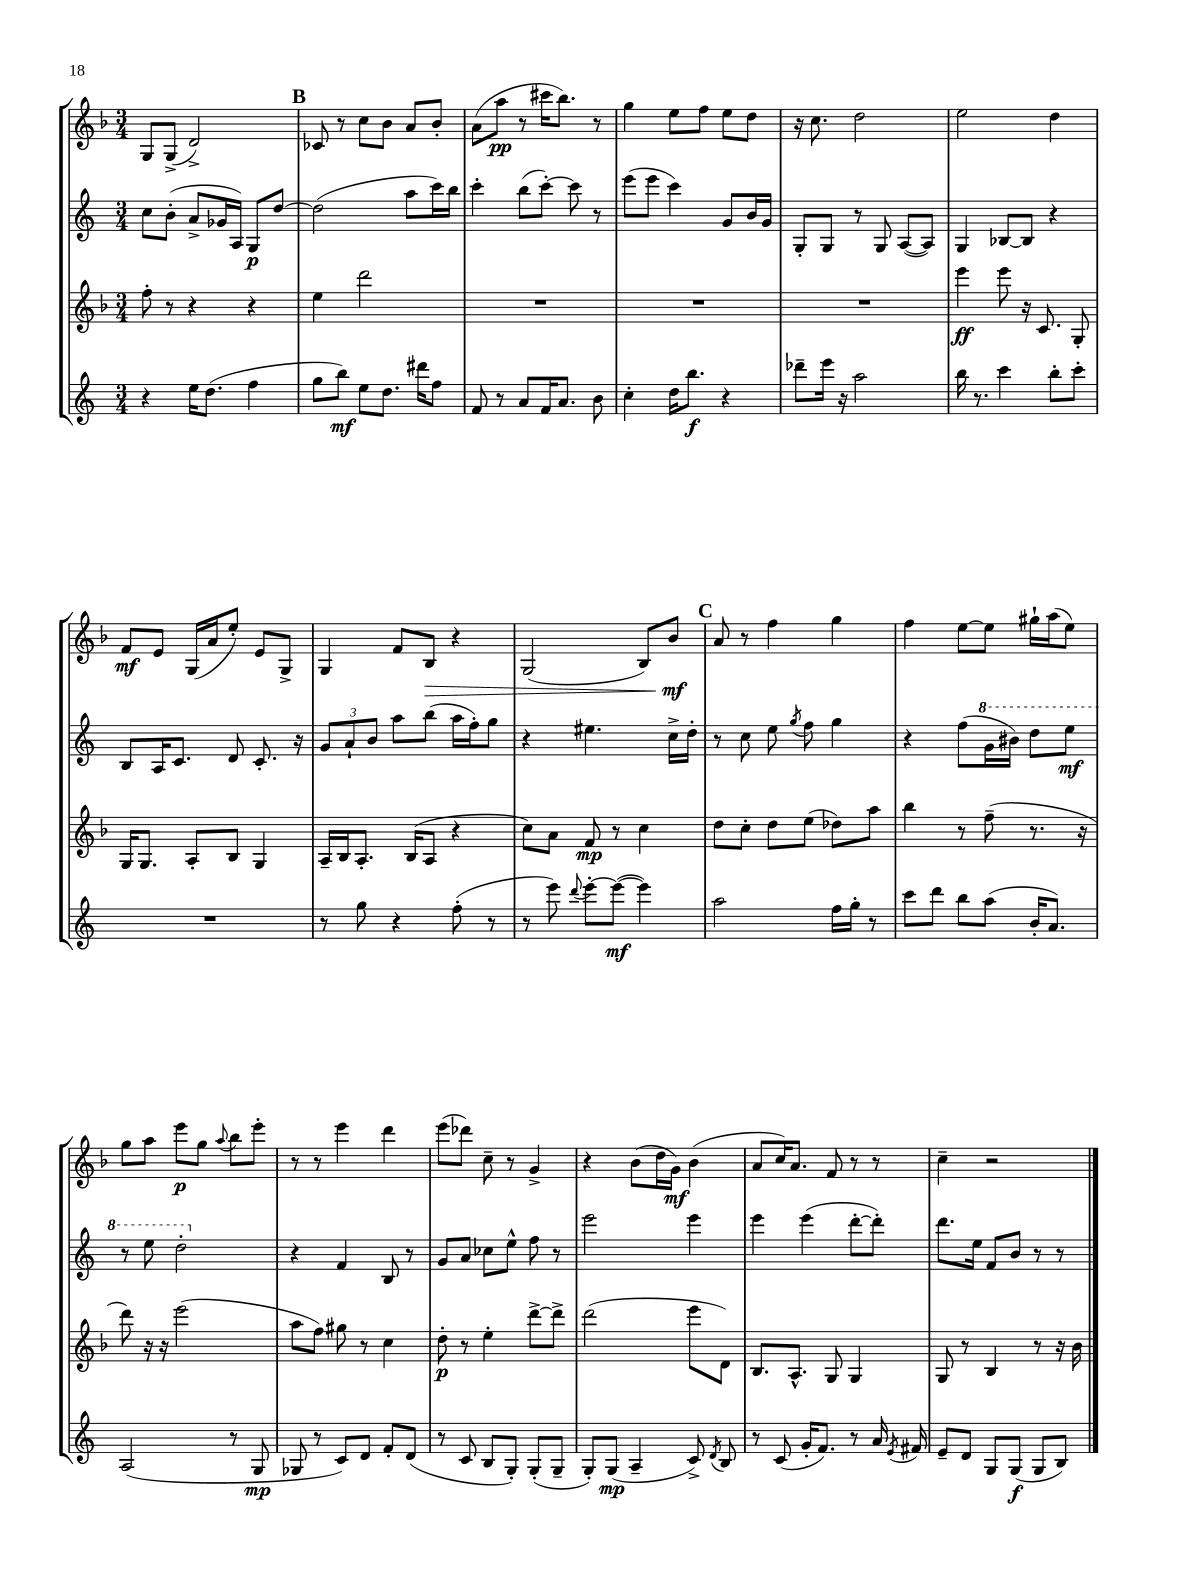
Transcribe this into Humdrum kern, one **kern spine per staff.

**kern	**kern	**kern	**kern
*staff4	*staff3	*staff2	*staff1
*clefG2	*clefG2	*clefG2	*clefG2
*k[]	*k[b-]	*k[]	*k[b-]
*M3/4	*M3/4	*M3/4	*M3/4
4r	8ff'\	8cc\L	8G/L
.	8r	(8b'\J	(8G^/J
16ee\LK	4r	8a^/L	2d^/)
(8.dd\J	.	.	.
.	.	16g-/L	.
.	.	16A/JJ)	.
4ff\	4r	8G/L	.
.	.	[8dd/J	.
=	=	=	=
8gg\L	4ee\	(2dd\]	8c-/
8bb\J)	.	.	8r
8ee\L	2ddd\	.	8cc\L
8.dd\J	.	.	8b-\J
.	.	8aa\L	8a/L
16ddd#\LK	.	.	.
8ff\J	.	16ccc\L)	8b-'/J
.	.	16bb\JJ	.
=	=	=	=
8f/	2.r	4ccc'\	(8a\L
8r	.	.	8aa\J
8a/L	.	(8bb\L	8r
16f/K	.	[8ccc'\J)	16ccc#\LK
8.a/J	.	.	8.bb-\J)
.	.	8ccc\]	.
8b\	.	8r	8r
=	=	=	=
4cc'\	2.r	(8eee\L	4gg\
.	.	8eee\J	.
16dd\LK	.	4ccc\)	8ee\L
8.bb\J	.	.	.
.	.	.	8ff\J
4r	.	8g/L	8ee\L
.	.	16b/L	8dd\J
.	.	16g/JJ	.
=	=	=	=
8ddd-~\L	2.r	8G'/L	16r
.	.	.	8.cc\
16eee\Jk	.	8G/J	.
16r	.	.	.
2aa\	.	8r	2dd\
.	.	8G/	.
.	.	([8A/L	.
.	.	8A/]J)	.
=	=	=	=
16bb\	4eee\	4G/	2ee\
8.r	.	.	.
4ccc\	8eee\	[8B-/L	.
.	16r	8B-/]J	.
.	8.c/	.	.
8bb'\L	.	4r	4dd\
8ccc'\J	8G'/	.	.
=	=	=	=
2.r	16G/LK	8B/L	8f/L
.	8.G/J	.	.
.	.	16A/K	8e/J
.	.	8.c/J	.
.	8A'/L	.	(16G/LL
.	.	.	16a/J
.	8B-/J	8d/	8ee'/J)
.	4G/	8.c'/	8e/L
.	.	.	8G^/J
.	.	16r	.
=	=	=	=
8r	16A~/LL	12g/L	4G/
.	16B-/J	.	.
.	.	12a`/	.
8gg\	8.A'/J	.	.
.	.	12b/J	.
4r	.	8aa\L	8f/L
.	(16B-/LK	.	.
.	8A/J	(8bb\J	8B-/J
(8ff'\	4r	16aa\LL	4r
.	.	16ff'\J)	.
8r	.	8gg\J	.
=	=	=	=
8r	8cc\L)	4r	(2G/
8eee\)	8a\J	.	.
8qqddd/	.	.	.
[8eee'\L	8f/	4.ee#\	.
(8eee\_J	8r	.	.
4eee\])	4cc\	.	8B-/L)
.	.	16cc^\LL	8b-/J
.	.	16dd'\JJ	.
=	=	=	=
2aa\	8dd\L	8r	8a/
.	8cc'\J	8cc\	8r
.	8dd\L	8ee\	4ff\
.	.	8qgg/	.
.	(8ee\J	8ff\	.
16ff\LL	8dd-\L)	4gg\	4gg\
16gg'\JJ	.	.	.
8r	8aa\J	.	.
=	=	=	=
8ccc\L	4bb-\	4r	4ff\
8ddd\J	.	.	.
8bb\L	8r	(8ff\L	[8ee\L
(8aa\J	(8ff~\	16gg\L	8ee\]J
.	.	16bb#\JJ)	.
16b'/LK	8.r	8ddd\L	16gg#`\LL
8.a/J)	.	.	(16aa\J
.	.	8eee\J	8ee\J)
.	16r	.	.
=	=	=	=
(2A/	8ddd\)	8r	8gg\L
.	16r	8eee\	8aa\J
.	16r	.	.
.	(2eee\	2ddd'\	8eee\L
.	.	.	8gg\J
.	.	.	8qqaa/
8r	.	.	8bb-\L
8G/	.	.	8eee'\J
=	=	=	=
8G-/	8aa\L	4r	8r
8r	8ff\J)	.	8r
8c/L)	8gg#\	4f/	4eee\
8d/J	8r	.	.
8f'/L	4cc\	8B/	4ddd\
(8d/J	.	8r	.
=	=	=	=
8r	8dd'\	8g/L	(8eee\L
8c/	8r	8a/J	8ddd-\J)
8B/L	4ee'\	8cc-\L	8cc~\
8G'/J)	.	8ee^^\J	8r
(8G'/L	[8ddd^\L	8ff\	4g^/
8G~/J	8ddd^\]J	8r	.
=	=	=	=
8G'/L)	(2ddd\	2eee\	4r
(8G/J	.	.	.
4A~/	.	.	(8b-\L
.	.	.	16dd\L
.	.	.	16g\JJ)
8c^/)	8eee\L	4eee\	(4b-\
8qd/	.	.	.
8B/	8d\J)	.	.
=	=	=	=
8r	8.B-/L	4eee\	8a/L
(8c/	.	.	16cc/K)
.	8.A^^/J	.	8.a/J
16g'/LK	.	(4eee\	.
8.f/J)	.	.	.
.	8G/	.	8f/
8r	4G/	[8ddd'\L	8r
16a/	.	8ddd'\]J)	8r
8qe/	.	.	.
16f#/	.	.	.
=	=	=	=
8e~/L	8G/	8.ddd\L	4cc~\
8d/J	8r	.	.
.	.	16ee\Jk	.
8G/L	4B-/	8f/L	2r
(8G/J	.	8b/J	.
8G/L	8r	8r	.
8B/J)	16r	8r	.
.	16b-\	.	.
==	==	==	==
*-	*-	*-	*-
